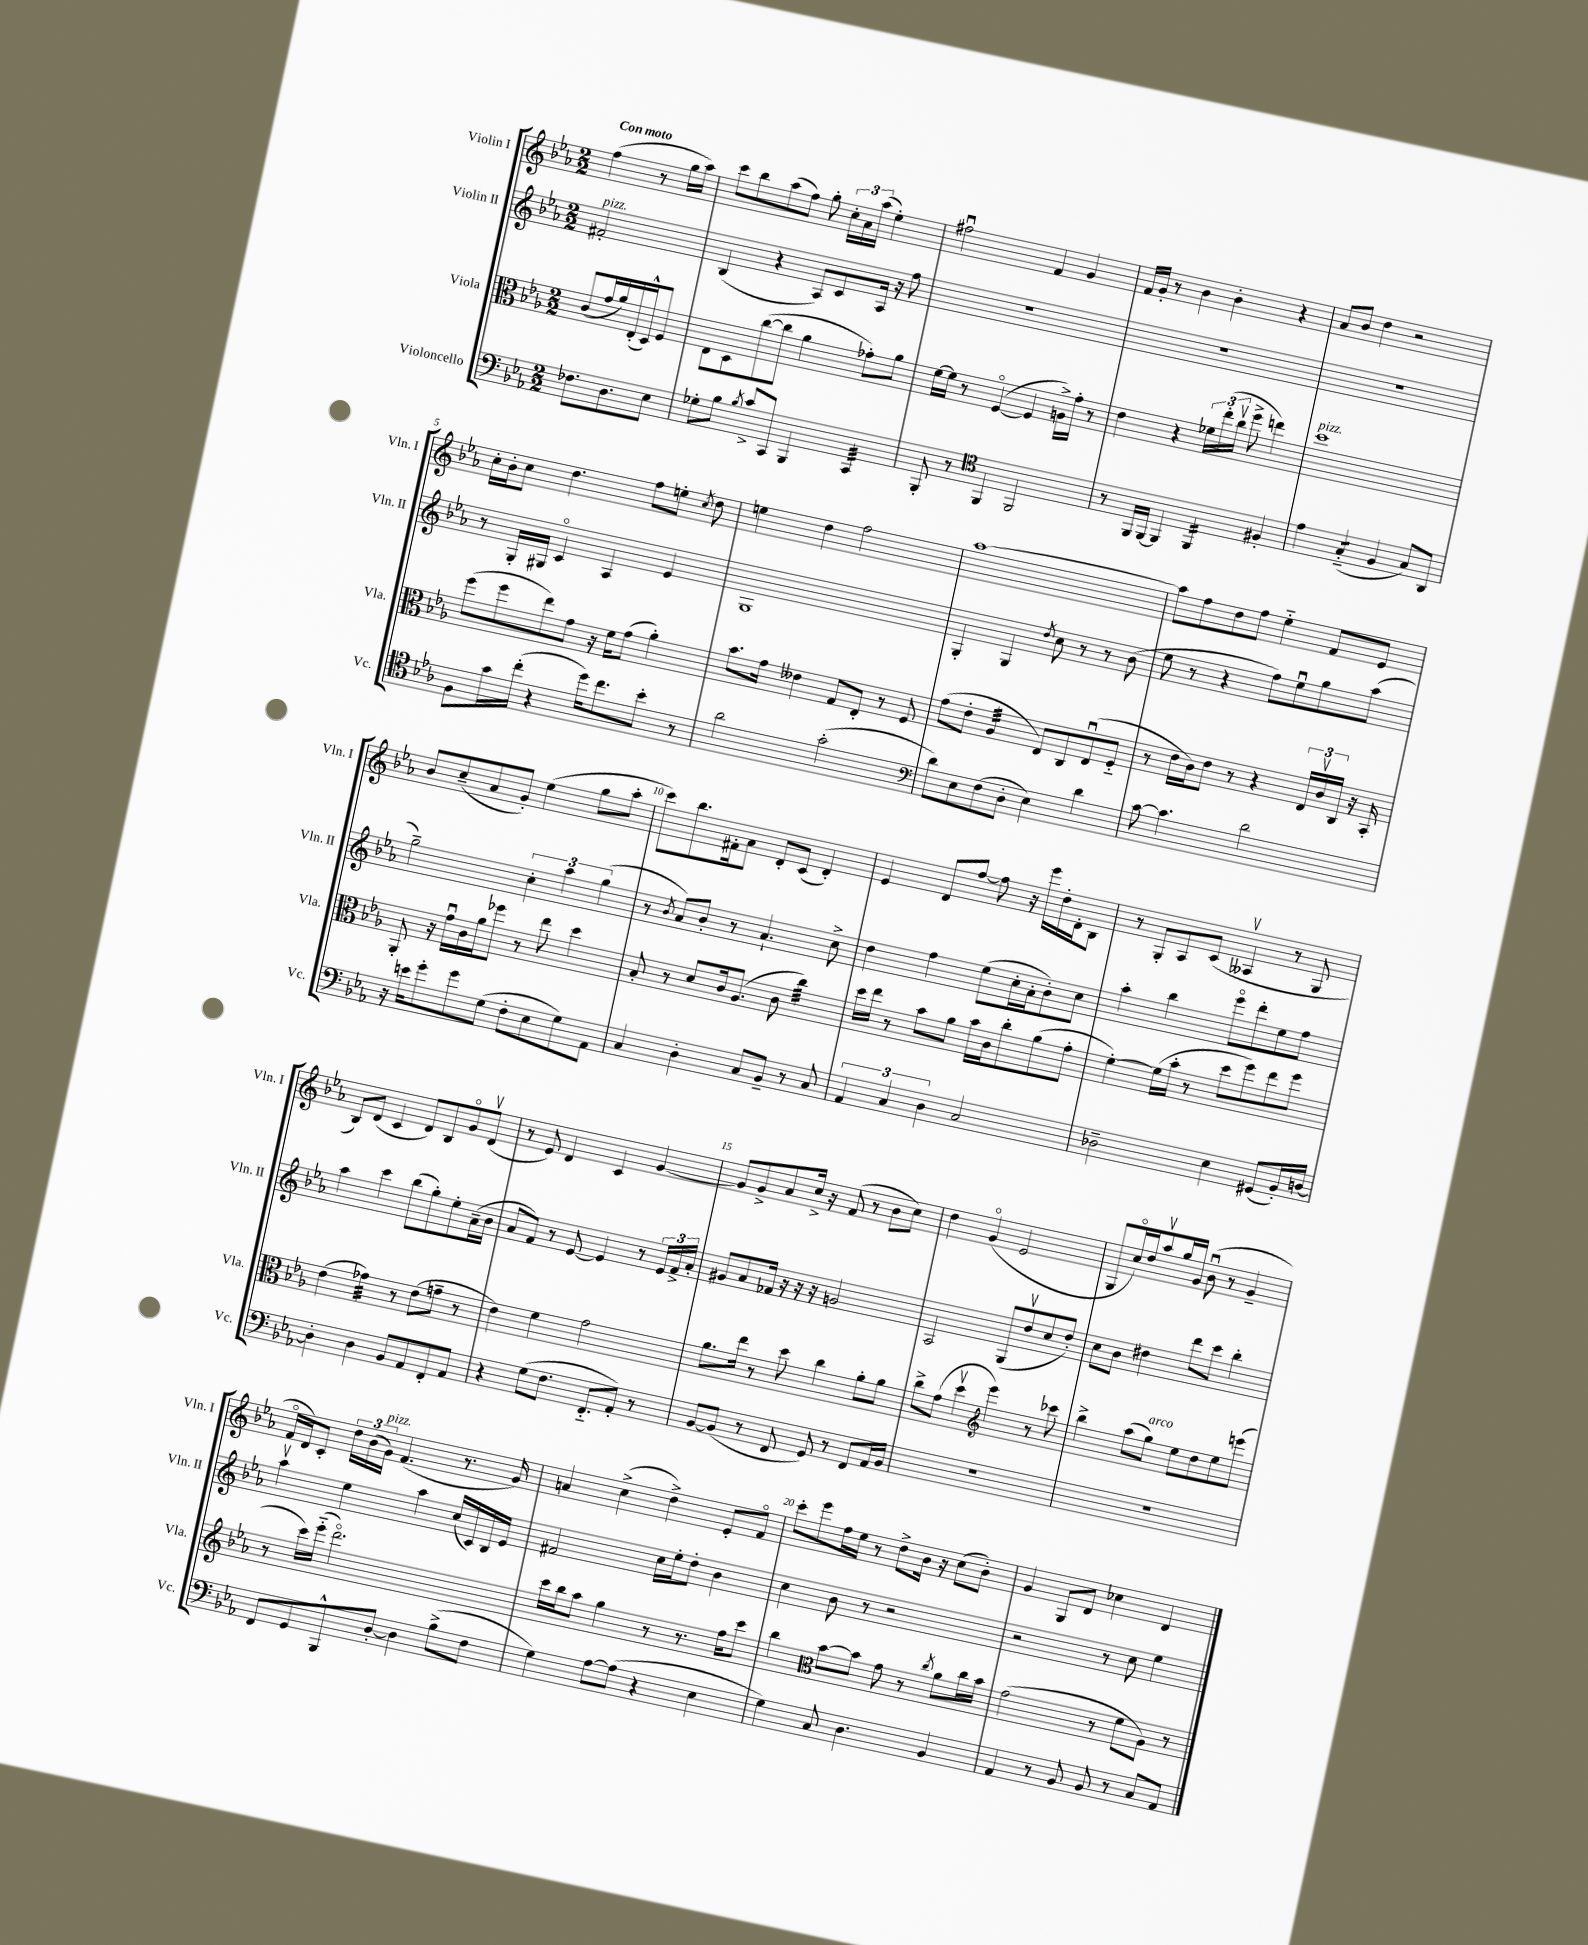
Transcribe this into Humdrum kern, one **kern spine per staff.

**kern	**kern	**kern	**kern
*staff4	*staff3	*staff2	*staff1
*clefF4	*clefC3	*clefG2	*clefG2
*k[b-e-a-]	*k[b-e-a-]	*k[b-e-a-]	*k[b-e-a-]
*M2/2	*M2/2	*M2/2	*M2/2
8.F-	(8c	2f#'	(4ff
.	16g	.	.
8.D	16a-)	.	.
.	(16E-'	.	8r
.	16D^^)	.	.
8E-	8F	.	16gg
.	.	.	16aa-)
=	=	=	=
8G-'	8E-	(4B-	8ccc
8B-	8D	.	8bb-
8qB-	.	.	.
8c^	([8cc	4r	(8aa-
8CC	8cc]	.	8ff)
4BBB-	4a-	8A-)	8gg'
.	.	8c	24cc'
.	.	.	24a-
.	.	.	(24aa-
4CC	8g-')	16A-	4ee-')
.	.	16r	.
.	8a-	8ff	.
=	=	=	=
8BBB-'	[16f	1r	2ff#u
.	16f]	.	.
8r	8r	.	.
*clefC4	*	*	*
4FF	([4Fo	.	.
2FF	4F]	.	4f
.	16A^)	.	4g
.	16g'	.	.
.	8r	.	.
=	=	=	=
8r	4e-	1r	16f
.	.	.	16g'
16FF	.	.	8r
[16FF	.	.	.
4FF]	4r	.	4b-
4FF	24f-	.	4b-'
.	(24ee-'	.	.
.	24ccv	.	.
.	8ff^	.	.
4F#'	4ee)	.	4r
=	=	=	=
4e-	1dd	1r	8a-
.	.	.	8b-
(4G'~	.	.	4dd
4F	.	.	2r
8G)	.	.	.
8AA-	.	.	.
=	=	=	=
8F	(8ff	8r	16cc'
.	.	.	16b-'
16g	8ff	16G'	8cc
(16cc'	.	16G#	.
4r	8ee-)	4co	4.dd
.	8g	.	.
16dd)	16r	4A-	.
8.cc	16f	.	.
.	(8g	.	8ff
8b-'	4a-')	4e-	8ee'
.	.	.	8qcc
8r	.	.	8dd
=	=	=	=
2a-	8.b-	1G	4ee
.	16g	.	.
.	4e--	.	4dd
(2g'	8G	.	2ff
.	8E-'	.	.
.	8r	.	.
.	8F	.	.
=	=	=	=
*clefF4	*	*	*
8d)	(8g	4G'	[1aa-
8E-	8e-'	.	.
(8F	4A-	4G	.
8D'	.	.	.
.	.	8qdd	.
4E-)	8E-)	8cc	.
.	8C	8r	.
4d	(8E-u	8r	.
.	8F'~	(8b-	.
=	=	=	=
[8c	8r	8ee-	8aa-]
4.c]	16e-	8r	8ff
.	16c)	.	.
.	8e-	4r	8dd
.	8r	.	8ff
2d	4r	8ff)	4ee-'~
.	.	8ee-u	.
.	24E-	8gg	8f
.	24cv	.	.
.	24C	.	.
.	16r	(8aa-	8e-
.	16BB-'	.	.
=	=	=	=
16r	8AA-'	2gg~)	8b-
16e	.	.	.
8g'	16r	.	(8cc~
.	16gu	.	.
8g	16c	.	8a-
.	16a-	.	.
(8G	8ff-	.	8g')
8F'	8r	6cc'	(4ee-
8E-	8ee-	.	.
.	.	6aa-	.
8G)	4dd	.	8gg
.	.	(6gg	.
8AA-	.	.	8aa-'
=	=	=	=
4C	8B-'	8r	8ccc)
.	.	8qb-	.
.	8r	8a-)	8.bb-
4D'	8d	8b-'	.
.	.	.	16f#'
.	16c	8r	8a-
.	(8.A-	.	.
8C	.	4.a-`	8d'
8BB-~	8c	.	(8c
8r	4cc)	.	4d')
8C	.	8cc^	.
=	=	=	=
6AA-	16dd	4dd	4e-
.	16ee-	.	.
.	8r	.	.
6C	.	.	.
.	8b-	4ff	8d
6D	.	.	.
.	8a-	.	[8ff
2C	16b-	(8ee-	8ff]
.	16c	.	.
.	8cc'	16cc'	16r
.	.	16a-'	16eee-
.	(8a-	8b-')	16dd'
.	.	.	16d'
.	8g'	8cc	8B-
=	=	=	=
2D-~	[4f')	4aa-'	8r
.	.	.	8G'
.	(16f]	4bb-	8A-
.	16b-'	.	.
.	8r	.	(8c
4E-	8dd	8eee-o	4A--v
.	8ff)	8ddd'	.
(8GG#	8ee-	8ee-	8r
16BB-')	8ff	8ff	8G
[16D	.	.	.
=	=	=	=
4D']	(4e-	4aa-	8B-)
.	.	.	(8d
4D	4g-)	4ccc	4c
8BB-	8r	(8bb-	8d)
8AA-	(8e-	8gg')	8B-
8FF'	8g~	8ee-'	8go
8AA-	8r	(16a-~	(8dv
.	.	16b-	.
=	=	=	=
4r	4e-)	8a-	8r
.	.	8f)	8e-)
(8G	4f	8r	4d
8.F	.	[8e-	.
.	2g	4e-]	4c
8.FF'~	.	.	.
8AA-')	.	8r	[4g
8r	.	24e-	.
.	.	24f^	.
.	.	24a-'	.
=	=	=	=
[8BB-	8.a-	8g#	8g]
(8BB-]	.	8a-	8g^
.	16ee-	.	.
8r	8r	16f-	8a-
.	.	16r	.
8FF	8dd	16r	16cc^
.	.	16r	16r
8GG)	4cc	2g	(8f
8r	.	.	8r
8FF	8a-'	.	8b-
16AA-	8a-	.	8cc)
16BB-	.	.	.
=	=	=	=
1r	8cc^	2A-	4dd
.	(8g	.	.
.	4ddv	.	(4go
*	*clefG2	*	*
.	4eee-)	(8G	2e-
.	.	8ddv	.
.	8r	8cc	.
.	8ccc-	8dd')	.
=	=	=	=
1r	4bb-^	8cc	8G
.	.	8b-	16cco)
.	.	.	16dd
.	(8aa-	4dd#	8aa-v
.	8gg)	.	16gg
.	.	.	16g
.	8ee-	8ddd	(8b-u
.	8dd	8ccc	8r
.	8ee-	4bb-'	4g~
.	(8eee	.	.
=	=	=	=
8FF	8r	4aa-v	16fo
.	.	.	16d)
8GG	16ccc)	.	8c'
.	(16eee-'~	.	.
8BBB-^^	2.dddo)	4ee-	24dd
.	.	.	(24b-
.	.	.	24g)
[8D'	.	.	(4.f
4D]	.	4aa-	.
(8B-^	.	(16cc	8.r
.	.	16c)	.
8F	.	16B-	.
.	.	16e-	16g)
=	=	=	=
4G)	16ccc	2f#	4a
.	16bb-	.	.
.	8aa-	.	.
[8A-	4gg	.	(4cc^
(8A-]	.	.	.
4r	8r	16cc	4dd^)
.	.	16ee-'	.
.	8.r	8dd'	.
4E-	.	4b-	8e-'
.	16ff	.	.
.	8ccc	.	8fo
=	=	=	=
4G)	4bb-	4cc	8ccc'
.	.	.	8eee-
*	*clefC3	*	*
8C	[8b-	8b-	16ff
.	.	.	16ee-
4.D	8b-]	8r	8r
.	8g	2r	8dd^
.	8r	.	16b-
.	.	.	16r
.	8qcc	.	.
4BB-	8a-	.	(8cc
.	16cc	.	8b-')
.	16b-	.	.
=	=	=	=
4AA-	(2g	2r	4g
8r	.	.	8G
8BB-	.	.	8d
8BB-	8r	8r	4cc-
8r	8f	8cc	.
8C	8A-)	4ee-	4d
8AA-	8r	.	.
==	==	==	==
*-	*-	*-	*-
